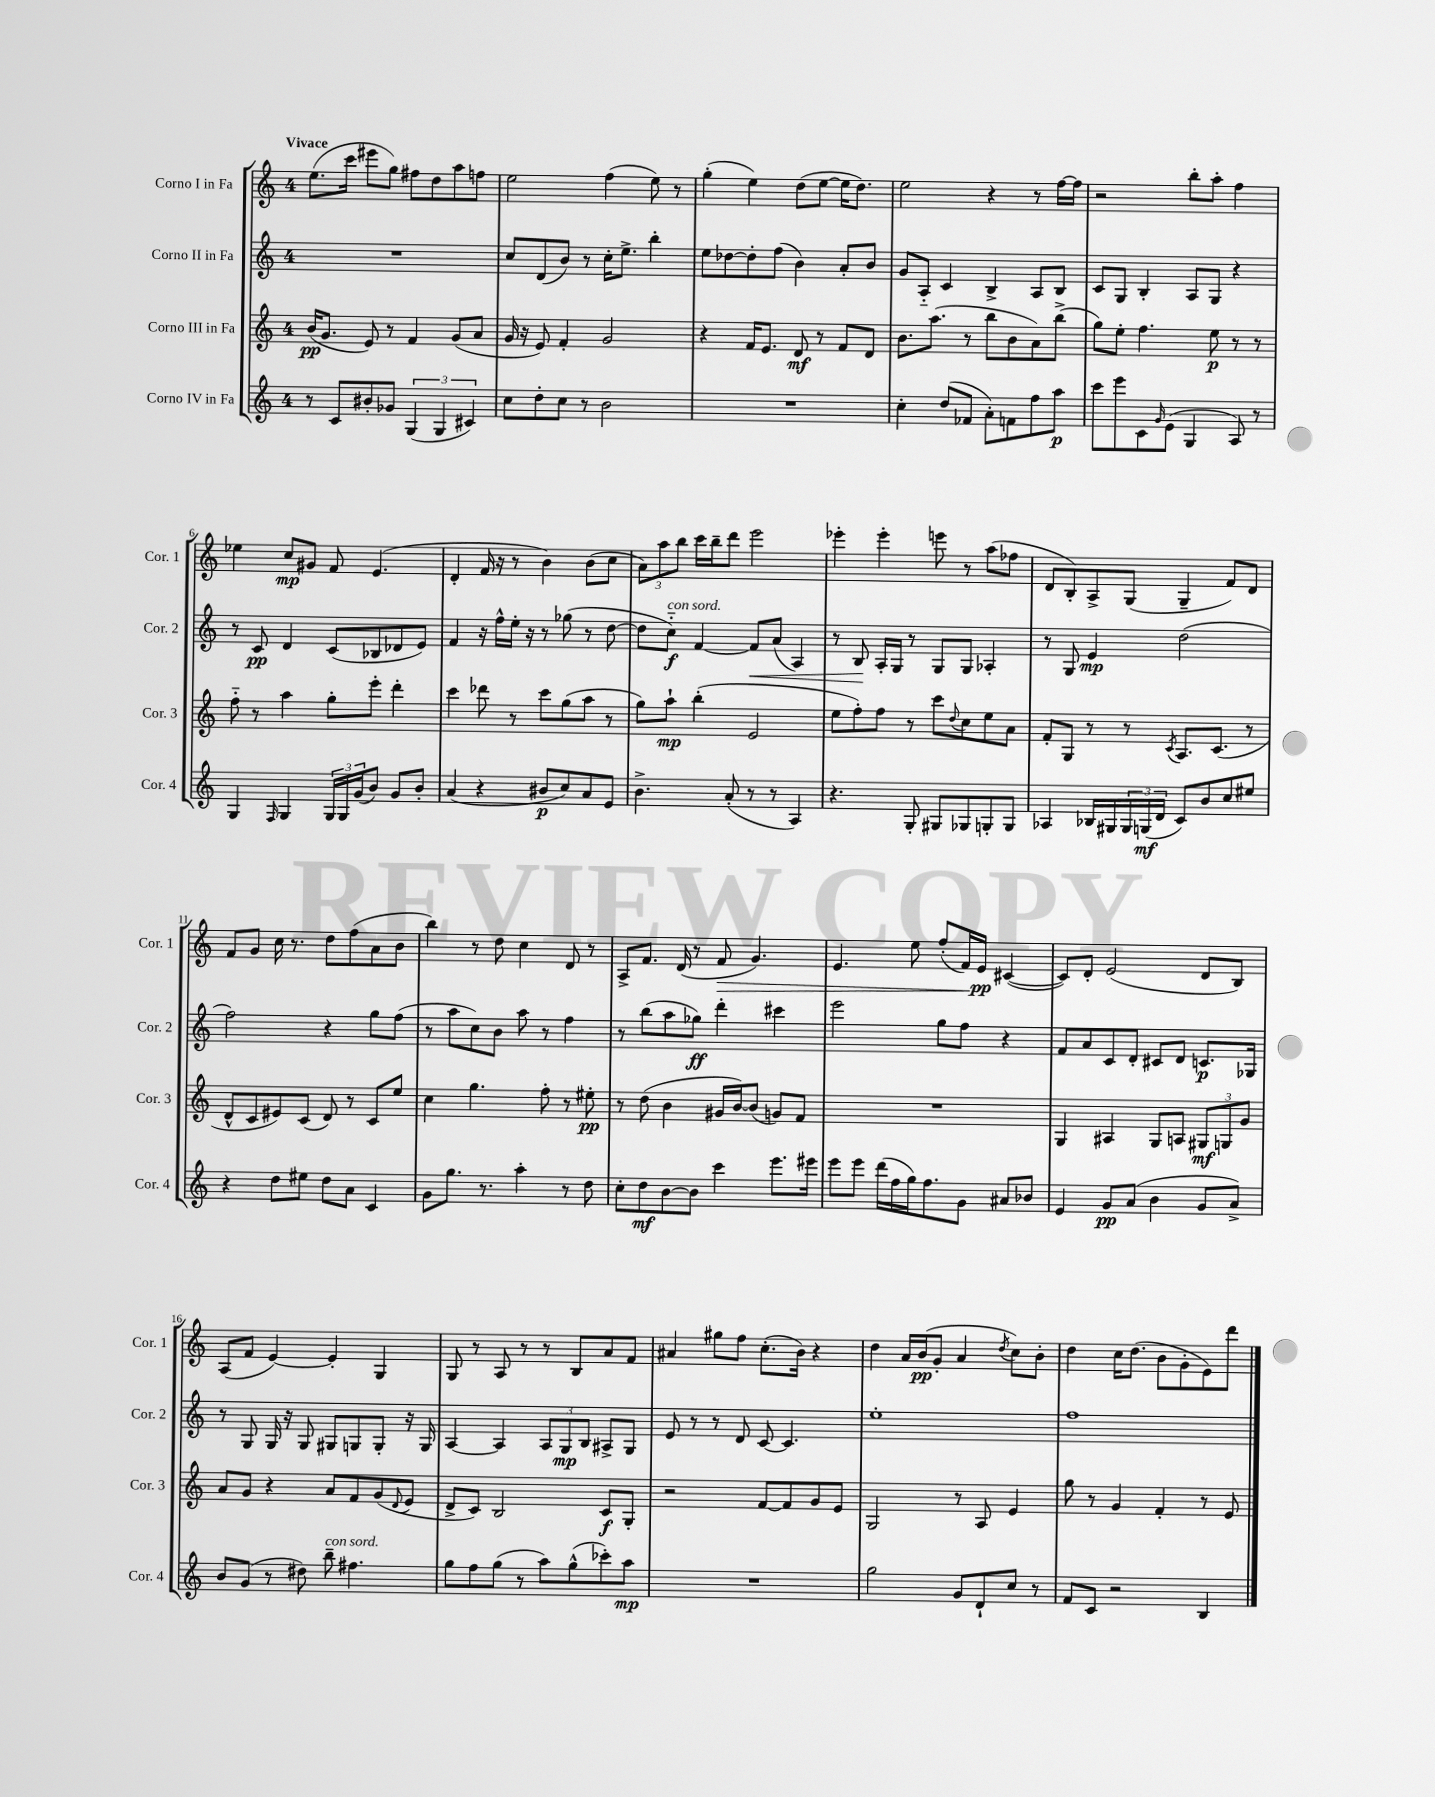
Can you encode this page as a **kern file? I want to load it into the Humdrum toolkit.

**kern	**kern	**kern	**kern
*staff4	*staff3	*staff2	*staff1
*clefG2	*clefG2	*clefG2	*clefG2
*k[]	*k[]	*k[]	*k[]
*M4/4	*M4/4	*M4/4	*M4/4
8r	(16b	1r	(8.ee
.	8.g	.	.
8c	.	.	.
.	.	.	16ccc
8b#'	8e)	.	8eee#
8g-	8r	.	8gg)
(6G	4f	.	8ff#
.	.	.	8dd
6G	.	.	.
.	(8g	.	8aa
6c#)	.	.	.
.	8a	.	8ff
=	=	=	=
8cc	16g	8cc	2ee
.	16r	.	.
8dd'	8e)	(8d	.
8cc	4f'	8b)	.
8r	.	8r	.
2b	2g	16cc'	(4ff
.	.	8.ee^	.
.	.	4bb'	8ee)
.	.	.	8r
=	=	=	=
1r	4r	8ee	(4gg'
.	.	[8dd-	.
.	16f	8dd-']	4ee)
.	8.e	.	.
.	.	(8ff	.
.	8d	4b)	(8dd
.	8r	.	[8ee
.	8f	8a'	16ee]
.	.	.	8.dd)
.	8d	8b	.
=	=	=	=
4cc'	8.b	8g	2ee
.	.	8A'~	.
.	(8.aa	.	.
(8dd	.	4c	.
8f-	8r	.	.
8a')	8bb	4B^	4r
8f	8b	.	.
8ff	8a)	8A	8r
8aa	(8bb^	8B	[16ff
.	.	.	16ff]
=	=	=	=
8ccc	8gg)	8c	2r
8eee	8ee'	8G	.
8c	4.ff	4B'	.
16qqg	.	.	.
(8e	.	.	.
4G	.	8A	8bb'
.	8ee	8G	8aa'
8A)	8r	4r	4ff
8r	8r	.	.
=	=	=	=
4G	8ff'~	8r	4ee-
.	8r	8c	.
16qqF	.	.	.
4G	4aa	4d	8cc
.	.	.	8g#
24G	8gg'	(8c	8f
24G	.	.	.
(24g	.	.	.
8b)	8eee'	8B-	(4.e
8g	4ddd'	8d-	.
8b'	.	8e)	.
=	=	=	=
(4a	4ccc	4f	4d'
4r	8ddd-	16r	16f
.	.	16ff^^	16r
.	8r	16ee'	8r
.	.	16r	.
8b#	8ccc	8r	4b)
8cc)	(8gg	(8gg-	.
8a	8aa	8r	(8b
8e	8r	[8dd	8cc
=	=	=	=
4.b^	8gg)	8dd]	12a)
.	.	.	12aa
.	8aa`	8cc'~)	.
.	.	.	12bb
.	(4bb'	[4f	16ccc
.	.	.	16bb~
(8a'	.	.	8ddd
8r	2e	8f]	2eee
8r	.	(8a	.
4A)	.	4A)	.
=	=	=	=
4.r	8ee	8r	4eee-'
.	8ff')	8B	.
.	8ff	16A'	4eee-'
.	.	16G	.
8G'	8r	8r	.
8G#	8ccc	8G	8eee
.	8qqdd	.	.
8G-	8cc	8G	8r
8G'	8ee	4A-'	(8aa
8G	8a	.	8ff-
=	=	=	=
4A-	8f'	8r	8d
.	8G	8G	8B')
16B-	8r	4e	8A^
16G#	.	.	.
24G#	8r	.	(8G
(24G	.	.	.
24d	.	.	.
.	8qc	.	.
8c)	8.A	(2dd	4G~
8b	.	.	.
.	(8.c	.	.
8cc	.	.	8f)
8ee#	8r	.	8d
=	=	=	=
4r	8d^^	2ff)	8f
.	8c	.	8g
8dd	8e#)	.	16cc
.	.	.	8.r
8ee#	(8c	.	.
8dd	8d)	4r	8dd
8a	8r	.	(8ff
4c	8c	8gg	8a
.	8ee	(8ff	8b
=	=	=	=
8g	4cc	8r	4bb)
8.gg	.	8aa	.
.	4.gg	8cc)	8r
8.r	.	.	.
.	.	8b	8dd
4aa'	.	8aa	4cc
.	8ff'	8r	.
8r	8r	4ff	8d
8dd	8ee#'	.	8r
=	=	=	=
8cc'	8r	8r	8A^
8dd	(8dd	(8bb	8.f
[8b	4b	8aa	.
.	.	.	(16d
8b]	.	8gg-)	8r
4ccc	16g#	4ddd'	8f
.	[16b)	.	.
.	(8b]	.	4.g)
8.eee	8g)	4ccc#	.
.	8f	.	.
16eee#	.	.	.
=	=	=	=
8eee	1r	2eee	4.e
8eee	.	.	.
(16ddd	.	.	.
16ff	.	.	.
16gg)	.	.	8ee
8.ff	.	.	.
.	.	8gg	(8ff'
8g	.	8ff	16f)
.	.	.	16e
8a#	.	4r	([4c#
8b-	.	.	.
=	=	=	=
4e	4G	8f	8c#])
.	.	8a	8d'
8g	4A#	8c	(2e
(8a	.	8d'	.
4b	8G	8c#	.
.	8A	8d	.
8g	12G#	8.c	8d
.	12G	.	.
8a^)	.	.	8B)
.	12g	.	.
.	.	16G-	.
=	=	=	=
8b	8a	8r	(8A
(8g	8g	8G	8f
8r	4r	16G	[4e)
.	.	16r	.
8dd#)	.	8G	.
8bb~	8a	8G#	4e']
4.ff#	8f	8G	.
.	(8g	8G'	4G
.	8qqd	.	.
.	8e	16r	.
.	.	16G	.
=	=	=	=
8gg	8d^	[4A	8G
8ff	8c)	.	8r
(8gg	2B	4A]	8A
8r	.	.	8r
8aa)	.	12A	8r
.	.	12G	.
(8gg^^	.	.	8B
.	.	12B	.
8ccc-')	8c	8A#^	8a
8aa	8G'	8G	8f
=	=	=	=
1r	2r	8e	4a#
.	.	8r	.
.	.	8r	8gg#
.	.	8d	8ff
.	[8f	[8c	(8.cc'
.	8f]	4.c]	.
.	.	.	16b)
.	8g	.	4r
.	8e	.	.
=	=	=	=
2gg	2G	1ee'	4dd
.	.	.	16a
.	.	.	(16b
.	.	.	8g'
8g	8r	.	4a
8d`	8A	.	.
.	.	.	8qdd
8cc	4e	.	8cc)
8r	.	.	8b'
=	=	=	=
8f	8gg	1ff	4dd
8c	8r	.	.
2r	4g	.	16cc
.	.	.	(8.dd
.	4f'	.	8b
.	.	.	8g'
4B	8r	.	8e)
.	8e	.	8ddd
==	==	==	==
*-	*-	*-	*-
